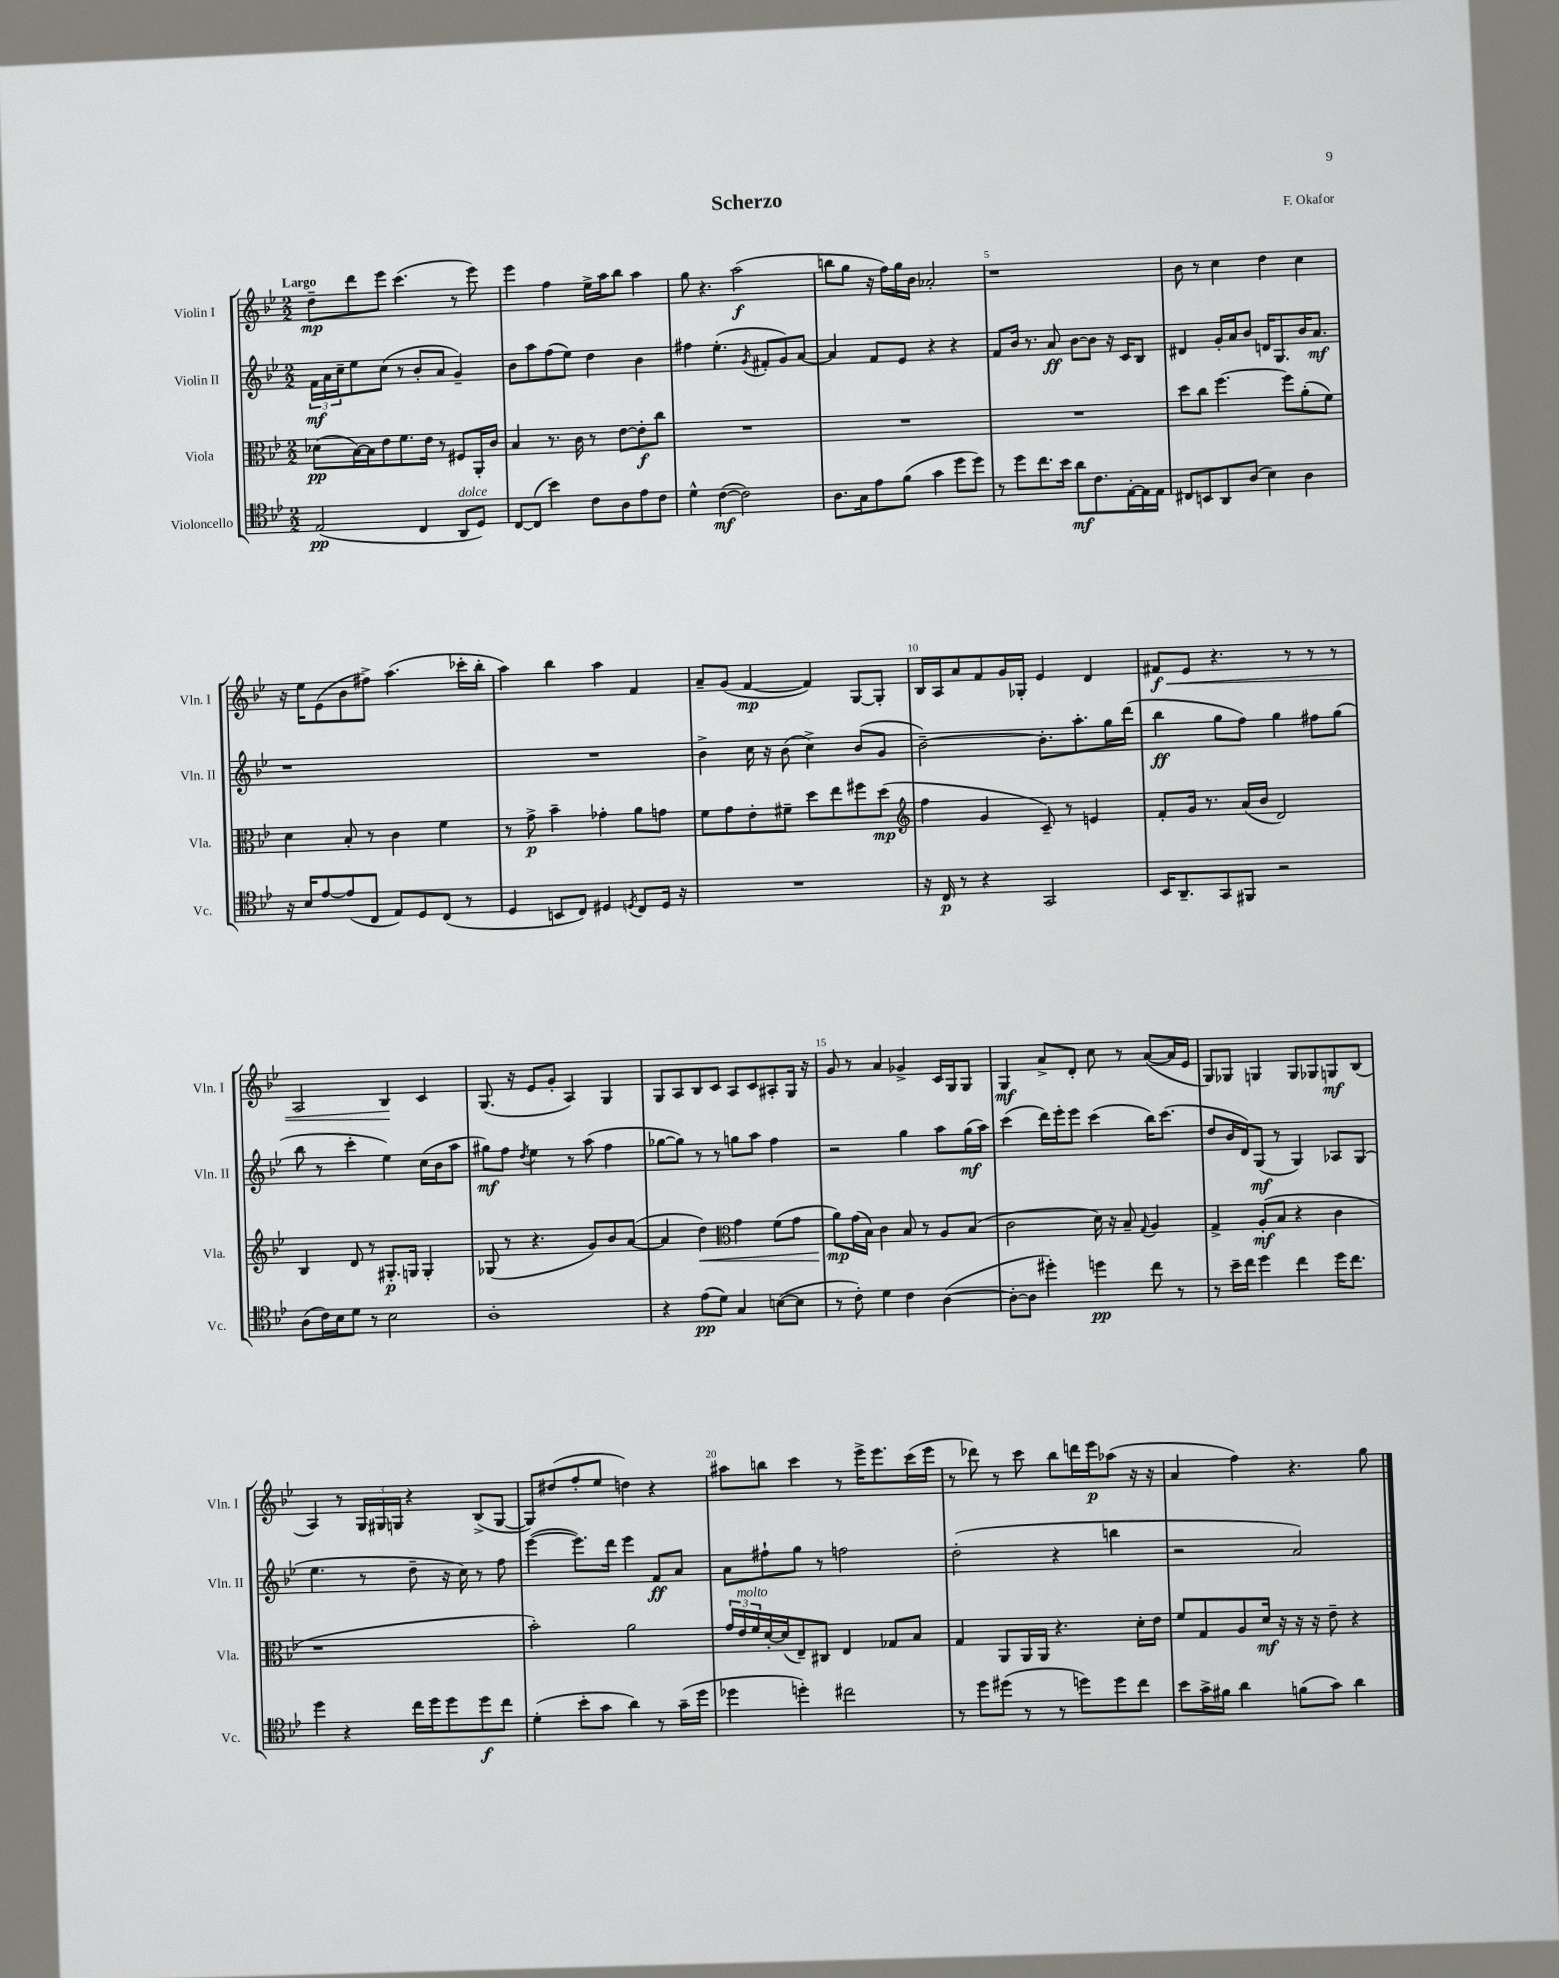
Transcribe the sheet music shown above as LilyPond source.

\header { title = "Scherzo" composer = "F. Okafor" }
<<
\new StaffGroup <<
\new Staff = "s0" \with { instrumentName = "Violin I" shortInstrumentName = "Vln. I" } {
    \clef treble \key bes \major \numericTimeSignature \time 2/2 \tempo "Largo"
    d''8--\mp d'''8 ees'''8 c'''4.( r8 ees'''8) |
    ees'''4 f''4 ees''16-> a''16 bes''8 a''4 |
    g''8 r4. a''2\f( |
    b''8 g''8 r16 f''16) g''16 bes'16 aes'2-. |
    r1 |
    bes'8 r8 c''4 d''4 c''4 |
    r16 ees''16 ees'8( bes'8 fis''8->) a''4.( ces'''16-. bes''16-. |
    a''4) bes''4 a''4 f'4 |
    a'8-- g'8( f'4~\mp f'4) g8~ g8-. |
    bes16 a16 a'8 f'8 g'16 ges16-. ees'4 d'4 |
    fis'8\f\< ees'8 r4. r8 r8 r8 |
    a2 bes4\! c'4 |
    g8.( r16 ees'8 g'8-. a4) g4 |
    g8 a8 bes8 c'8 a8 c'8 ais8-. g16 r16 |
    g'8 r8 a'4 ges'4-> c'16 g16 g8 |
    g4\mf a'8-> d'8-. c''8 r8 a'8~( a'16 ees'16 |
    g8) ges8 g4 g8 ges8 g8\mf bes8( |
    a4) r8 \tuplet 3/2 { g16 gis16 g16 } r4 bes8->( g8~ |
    g8) dis''8( f''8-. ees''8 d''4) r4 |
    ais''8 b''8 c'''4 r8 ees'''16-> ees'''8. c'''16( ees'''16 |
    r8 des'''8) r8 c'''8 bes''8 d'''16 ees'''16\p aes''8( r16 r16 |
    a'4 f''4) r4. g''8 \bar "|." |
}
\new Staff = "s1" \with { instrumentName = "Violin II" shortInstrumentName = "Vln. II" } {
    \clef treble \key bes \major \numericTimeSignature \time 2/2
    \tuplet 3/2 { f'16\mf a'16 c''16-- } ees''8 c''8( r8 bes'8-. a'8 g'4--) |
    bes'8 a''8 f''8( ees''8) d''4 bes'4 |
    fis''4 ees''4.-.( \acciaccatura { g'8 } fis'8-. g'8) a'8~ |
    a'4 f'8 ees'8 r4 r4 |
    f'8 bes'16 r8. a'8\ff bes'8~ bes'8 r16 c'16 bes8 |
    dis'4 g'16-. a'16 bes'8 d'16 g8. bes'16 a'8.\mf |
    r1 |
    R1 |
    bes'4-> c''16 r16 bes'8( c''4->) bes'8( g'8 |
    bes'2~--) bes'8.-. a''8.-. g''16 d'''16( |
    bes''4\ff g''8 f''8) g''4 fis''8 g''8( |
    bes''8 r8 c'''4-. ees''4) c''16( bes'16 a''8 |
    gis''8\mf) f''8 \acciaccatura { d''8 } ees''4 r8 a''8( f''4 |
    ges''8~ ges''8) r8 r8 g''8 a''8 f''4 |
    r2 g''4 a''8 g''16\mf( a''16) |
    c'''4( d'''16) ees'''16-. ees'''8 c'''4( bes''16) c'''8.( |
    d''8 bes'16 d'16) g8\mf( r8 g4) aes8 g8( |
    ees''4. r8 d''8-- r16 c''16) r8 f''8 |
    ees'''4~( ees'''8.) d'''16 ees'''4 f'8\ff a'8 |
    a'8 fis''8-! g''8 r8 f''2 |
    d''2-.( r4 b''4 |
    r2 a'2) \bar "|." |
}
\new Staff = "s2" \with { instrumentName = "Viola" shortInstrumentName = "Vla." } {
    \clef alto \key bes \major \numericTimeSignature \time 2/2
    des'8\pp( bes16~) bes16 ees'8 f'8. ees'16 r8 fis8 a,16-. c'16 |
    bes4 r8. c'16 r8 ees'8~ ees'8-.\f c''8 |
    R1 |
    R1 |
    R1 |
    d''8 c''8 f''4.~ f''8 a'8-.( f'8) |
    d'4 bes8-. r8 c'4 f'4 |
    r8 g'8->\p bes'4-- ges'4-. a'8 g'8 |
    f'8 g'8 ees'8-. fis'8-- d''8 ees''8 fis''8 d''8\mp( |
    \clef treble f''4 g'4 c'8--) r8 e'4 |
    f'8-. g'16 r8. a'16( bes'16 d'2) |
    bes4 d'8 r8 gis8.-.\p g16 g4-. |
    ges8( r8 r4. g'8) bes'8 a'8~( |
    a'4 d''4\<) \clef alto g'4 f'8( g'8 |
    a'8\mp\!) g'16( bes16) c'4 bes8 r8 a8 bes8( |
    c'2 d'16) r16 bes8-- \appoggiatura { g8 } a4 |
    g4-> a8-.\mf( bes8 r4 c'4 |
    r1 |
    bes'2-.) a'2 |
    \tuplet 3/2 { g'16 ees'16^\markup { \italic "molto" } f'16 } d'16~-. d'16( ees8--) cis8 ees4 ges8 bes8 |
    g4 a,8 a,16 a,16 r4. d'16-. ees'16 |
    f'8 g8 a8 d'16\mf r16 r16 r16 ees'8-- r4 \bar "|." |
}
\new Staff = "s3" \with { instrumentName = "Violoncello" shortInstrumentName = "Vc." } {
    \clef tenor \key bes \major \numericTimeSignature \time 2/2
    ees2\pp( c4 a,8^\markup { \italic "dolce" } d8) |
    c8~ c8( bes'4) c'8 a8 ees'8 c'8 |
    d'4-^ c'4~\mf( c'2) |
    a8. g16 ees'8 f'8( g'4 d''8 d''8) |
    r8 d''8 c''8. bes'16 a'8\mf c'8. ees16~-. ees16 ees16 |
    cis8 b,8 a,8 a8( bes4) a4 |
    r16 bes16 ees'8~ ees'8( c8 ees8) d8 c8( r8 |
    d4 b,8 c8) dis4 \acciaccatura { d8 } c8 d16 r16 |
    R1 |
    r16 c16\p r8 r4 g,2 |
    bes,16 a,8.-- g,8 fis,8 r2 |
    a8( c'16) bes16 d'8 r8 bes2 |
    a1-. |
    r4 ees'8\pp( d'8) g4 b8~( b8 |
    r8 c'8-.) d'4 c'4 a4~( |
    a8~-. a8 dis''4-.) d''4\pp c''8 r8 |
    r8 bes'16-- c''16 d''4 c''4 d''16 c''8. |
    d''4 r4 c''16 d''16 d''8 d''8\f c''8 |
    d'4-.( bes'8-. g'8 a'4) r8 g'16--( d''16 |
    des''4 d''4-.) cis''2 |
    r8 d''8 dis''8( r8 r8 d''8) d''8 c''8 |
    bes'8 g'16-> fis'16 a'4 f'8( g'8) a'4 \bar "|." |
}
>>
>>
\layout { \context { \Score \override BarNumber.break-visibility = ##(#f #t #t) barNumberVisibility = #(every-nth-bar-number-visible 5) } }
